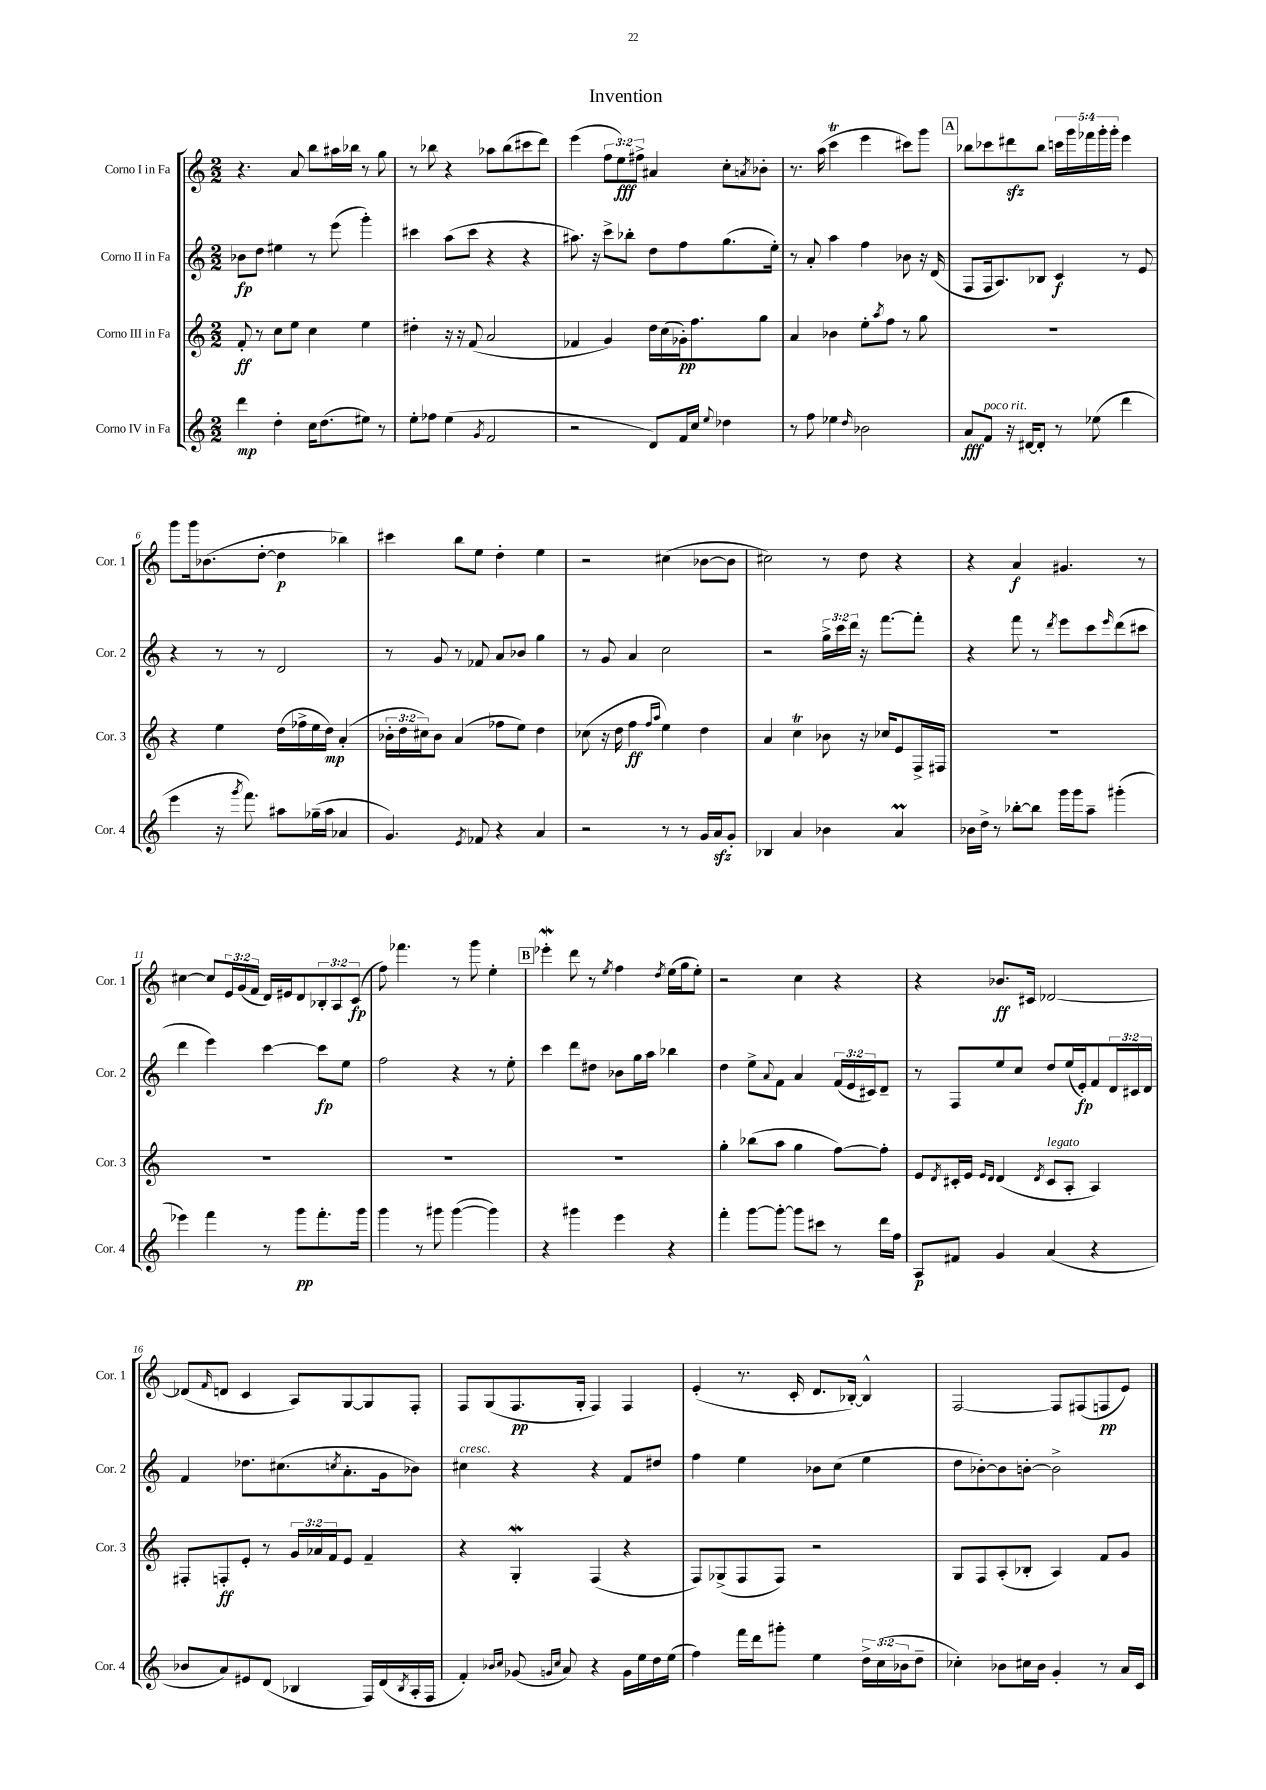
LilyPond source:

\header { title = "Invention" }
<<
\new StaffGroup <<
\new Staff = "s0" \with { instrumentName = "Corno I in Fa" shortInstrumentName = "Cor. 1" } {
    \clef treble \key c \major \numericTimeSignature \time 2/2 \override Staff.TupletNumber.text = #tuplet-number::calc-fraction-text
    r4. a'8 b''8 ais''16 bes''16 r8 g''8 |
    r8 bes''8 r4 aes''8 bes''8( cis'''8 d'''8) |
    e'''4( \tuplet 3/2 { f''8 e''8\fff) fis''8-> } ais'4 c''8-. \acciaccatura { a'8 } bes'8-. |
    r8. a''16( c'''4\trill e'''4 cis'''8) g'''8 |
    \mark \markup { \box "A" } bes''8 ces'''8 dis'''8\sfz bes''8 \tuplet 5/4 { c'''16 g'''16 fes'''16 g'''16-. g'''16-. } e'''4 |
    g'''8 g'''16 bes'8.( d''8~-. d''4\p bes''4) |
    cis'''4 b''8 e''8 d''4-. e''4 |
    r2 cis''4( bes'8~ bes'8 |
    cis''2) r8 d''8 r4 |
    r4 a'4\f gis'4. r8 |
    cis''4~ cis''8 \tuplet 3/2 { e'16 g'16( f'16 } d'16) eis'16 d'8 \tuplet 3/2 { bes8-. a8 c'8\fp( } |
    f''8) fes'''4. r8 g'''8 e''4-. |
    \mark \markup { \box "B" } ees'''4-.\mordent d'''8 r8 \acciaccatura { e''8 } f''4 \acciaccatura { d''8 } e''16( g''16 e''8-.) |
    r2 c''4 r4 |
    r4 bes'8.\ff cis'16 des'2~ |
    des'8( \grace { f'16 } d'8 c'4 a8) g8~ g8 f8-. |
    f8 g8( f8.\pp g16-. f4) f4 |
    e'4-.( r8. c'16-. d'8. bes16~-.) bes4-^ |
    f2~ f8 fis8( f8\pp e'8) \bar "|." |
}
\new Staff = "s1" \with { instrumentName = "Corno II in Fa" shortInstrumentName = "Cor. 2" } {
    \clef treble \key c \major \numericTimeSignature \time 2/2 \override Staff.TupletNumber.text = #tuplet-number::calc-fraction-text
    bes'8\fp d''8 eis''4 r8 e'''8( g'''4-.) |
    cis'''4 a''8( cis'''8 r4 r4 |
    ais''8.) r16 c'''8-> bes''8-. d''8 f''8 g''8.( e''16-.) |
    r8 a'8-. a''4 f''4 bes'8 r16 d'16( |
    \mark \markup { \box "A" } f8 f16 a8.) bes8 c'4\f r8 e'8 |
    r4 r8 r8 d'2 |
    r8 g'8 r8 fes'8 a'8 bes'8 g''4 |
    r8 g'8 a'4 c''2 |
    r2 \tuplet 3/2 { g''16-> c'''16 d'''16 } r16 f'''8.~ f'''8-. |
    r4 f'''8 r8 \acciaccatura { d'''8 } e'''8 c'''8 \grace { e'''16 } d'''8( cis'''8 |
    d'''4 e'''4) c'''4~ c'''8\fp e''8 |
    f''2 r4 r8 e''8-. |
    \mark \markup { \box "B" } c'''4 d'''8 dis''8 bes'8 g''16 a''16 bes''4 |
    d''4 e''8-> \appoggiatura { a'8 } f'8 a'4 \tuplet 3/2 { f'16( e'16 cis'16) } d'8-- |
    r8 f8 e''8 c''8 d''8 e''16( e'16-.\fp) f'8 \tuplet 3/2 { d'16 cis'16 d'16 } |
    f'4 des''8. cis''8.( \acciaccatura { c''8 } a'8.-. g'16 bes'8) |
    cis''4^\markup { \italic "cresc." } r4 r4 f'8 dis''8 |
    f''4 e''4 bes'8 c''8( e''4 |
    d''8 bes'8~-.) bes'8 b'8~-. b'2-> \bar "|." |
}
\new Staff = "s2" \with { instrumentName = "Corno III in Fa" shortInstrumentName = "Cor. 3" } {
    \clef treble \key c \major \numericTimeSignature \time 2/2 \override Staff.TupletNumber.text = #tuplet-number::calc-fraction-text
    f'8-.\ff r8 c''8 e''8 c''4 e''4 |
    dis''4-. r16 r16 f'8( a'2 |
    fes'4 g'4) d''16 c''16( ges'16-.\pp) f''8. g''8 |
    a'4 bes'4 e''8-. \acciaccatura { a''8 } f''8 r8 g''8 |
    \mark \markup { \box "A" } R1 |
    r4 e''4 d''16( fes''16-> e''16 d''16\mp) a'4-.( |
    \tuplet 3/2 { bes'16-. d''16 cis''16) } bes'8 a'4( fes''8 e''8) d''4 |
    ces''8( r16 d''16 f''4\ff \grace { f''16 a''16 } e''4) d''4 |
    a'4 c''4\trill bes'8 r16 ces''16 e'8 f16-> fis16 |
    R1 |
    R1 |
    R1 |
    \mark \markup { \box "B" } R1 |
    g''4-. bes''8( a''8 g''4 f''8~) f''8-. |
    e'8 \acciaccatura { d'8 } cis'16-. e'16 \grace { e'16 d'16 } d'4( \acciaccatura { d'8 } cis'8^\markup { \italic "legato" } a8-. a4) |
    fis8-. f8-.\ff e'8-. r8 \tuplet 3/2 { g'16 aes'16 f'16 } e'8 f'4-- |
    r4 g4-.\mordent f4( r4 |
    f8) ges8->( f8 f8) r2 |
    g8 f8 a8-.( bes8-. a4) f'8 g'8 \bar "|." |
}
\new Staff = "s3" \with { instrumentName = "Corno IV in Fa" shortInstrumentName = "Cor. 4" } {
    \clef treble \key c \major \numericTimeSignature \time 2/2 \override Staff.TupletNumber.text = #tuplet-number::calc-fraction-text
    d'''4\mp d''4-. c''16 d''8.( eis''8) r8 |
    e''8-. fes''8 e''4( \acciaccatura { g'8 } f'2 |
    r2 d'8) f'16 c''16 \appoggiatura { e''8 } des''4 |
    r8 f''8 ees''4 \grace { d''16 } bes'2 |
    \mark \markup { \box "A" } a'8\fff f'8^\markup { \italic "poco rit." } r16 dis'16~ dis'8-. r8 ees''8( d'''4 |
    e'''4 r16 \acciaccatura { g'''8 } f'''8.) ais''8 ges''16--( ais''16 aes'4 |
    g'4.) \acciaccatura { e'8 } fes'8 r4 a'4 |
    r2 r8 r8 g'16 a'16\sfz g'8-. |
    bes4 a'4 bes'4 a'4\prall |
    bes'16 d''16-> r8 bes''8~-. bes''8 g'''16 g'''16 a''8-- gis'''4-.( |
    ees'''4) f'''4 r8 g'''8\pp f'''8.-. g'''16 |
    g'''4 r8 gis'''8 gis'''4~( gis'''4) |
    \mark \markup { \box "B" } r4 gis'''4 e'''4 r4 |
    f'''4-. g'''8~ g'''8~-. g'''8 cis'''8 r8 d'''16 f''16 |
    a8\p fis'8 g'4 a'4( r4 |
    bes'8 a'8) eis'8 d'8( bes4 f16) d'16( \acciaccatura { bes8 } a16-. f16 |
    f'4-.) \grace { bes'16 c''16 } ges'8( \grace { g'16 c''16 } a'8) r4 g'16 e''16 d''16 e''16( |
    f''4) f'''16 d'''16 gis'''8-. e''4 \tuplet 3/2 { d''16-> c''16( bes'16 } d''8-- |
    ces''4-.) bes'8 cis''16 bes'16 g'4-. r8 a'16 c'16 \bar "|." |
}
>>
>>
